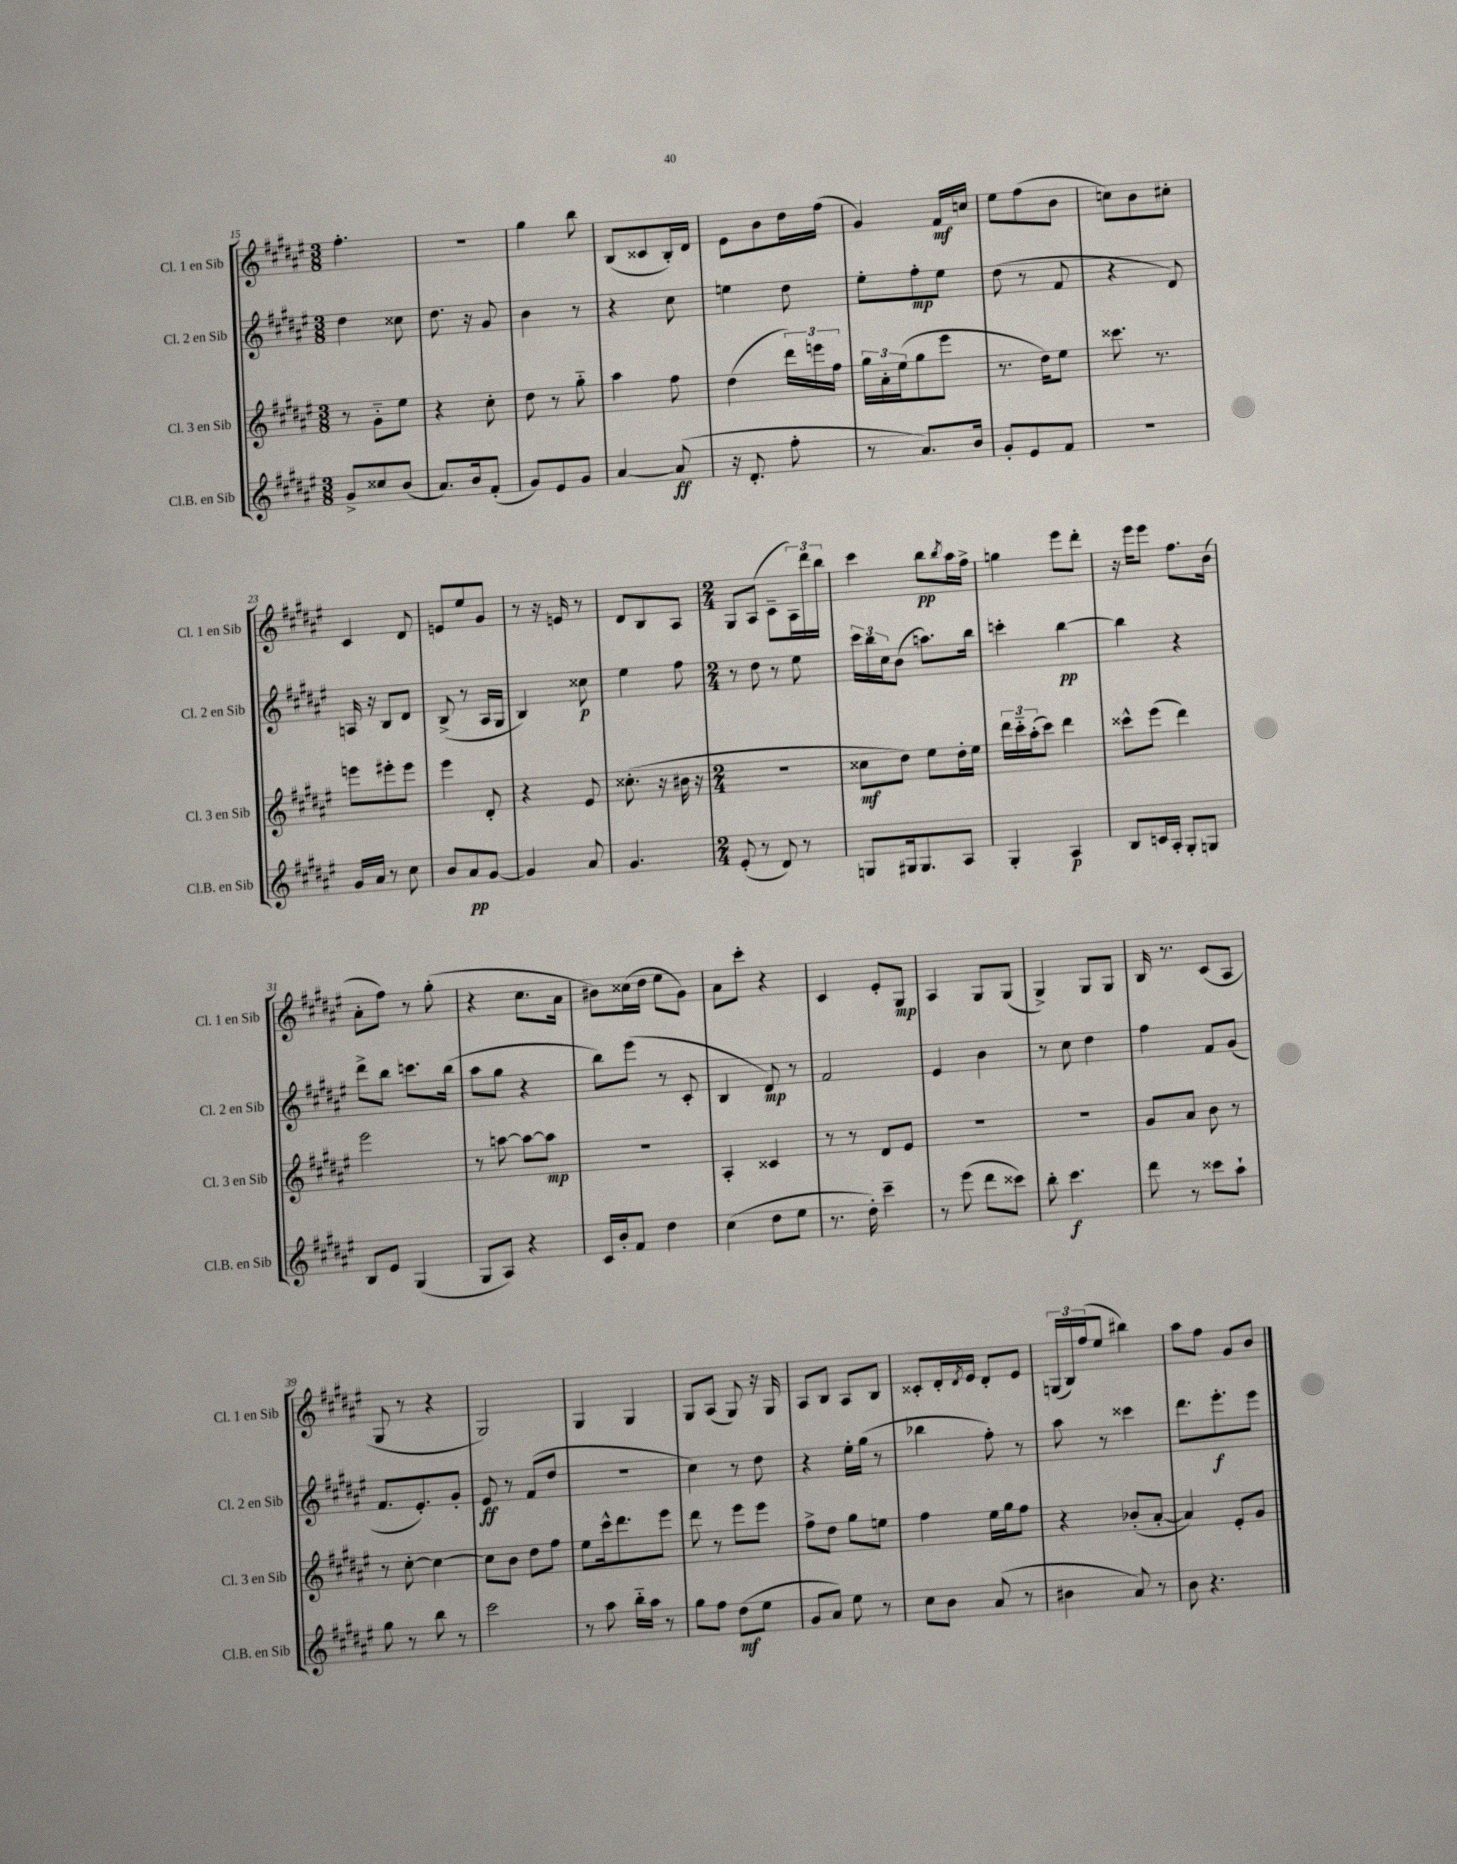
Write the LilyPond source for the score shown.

<<
\new StaffGroup <<
\new Staff = "s0" \with { instrumentName = "Cl. 1 en Sib" shortInstrumentName = "Cl. 1 en Sib" } {
    \clef treble \key fis \major \numericTimeSignature \time 3/8
    fis''4.-. |
    R4. |
    gis''4 b''8 |
    b8( cisis'8 b16-.) dis'16 |
    eis'8 b'8 dis''16 fis''16( |
    gis'4) fis'16\mf c''16 |
    eis''8 fis''8( b'8 |
    c''8) b'8 cis''8-. |
    cis'4 dis'8 |
    e'8 eis''8 gis'8 |
    r8 r16 e'16 r8 |
    dis'8 b8 ais8 |
    \numericTimeSignature \time 2/4 gis8 ais8( cis'8-- \tuplet 3/2 { ais16) dis'''16 b''16 } |
    cis'''4 b''8\pp \acciaccatura { b''8 } ais''16 fis''16-> |
    g''4 eis'''8 dis'''8-. |
    r16 eis'''16 eis'''8 fis''8. b'16( |
    ais'8-. fis''8) r8 gis''8-.( |
    r4 cis''8. ais'16 |
    bis'8) cisis''16( dis''16 eis''8 gis'8) |
    ais'8 cis'''8-. r4 |
    cis'4 eis'8-. gis8\mp |
    ais4 gis8 gis8( |
    gis4->) gis8 gis8 |
    b16 r8. cis'8( ais8 |
    gis8 r8 r4 |
    gis2) |
    gis4 gis4 |
    gis8 ais8( gis8) r16 gis16 |
    ais8 b8 ais8 b8 |
    cisis'8-. dis'16-. \acciaccatura { dis'8 } eis'16 dis'8-. eis'8 |
    \tuplet 3/2 { g16( b16) fis''16( } eis''8 bis''4) |
    ais''8 fis''8 gis'8 b'8 \bar "|." |
}
\new Staff = "s1" \with { instrumentName = "Cl. 2 en Sib" shortInstrumentName = "Cl. 2 en Sib" } {
    \clef treble \key fis \major \numericTimeSignature \time 3/8
    dis''4 cisis''8 |
    dis''8. r16 gis'8 |
    b'4 r8 |
    r4 cis''8 |
    e''4 dis''8 |
    eis''8-. fis''8-.\mp eis''8 |
    dis''8( r8 fis'8 |
    r4 dis'8) |
    a16 r16 b8 dis'8 |
    b8->( r8 ais16 gis16 |
    b4) cisis''8\p |
    eis''4 fis''8 |
    \numericTimeSignature \time 2/4 r8 dis''8 r8 eis''8 |
    \tuplet 3/2 { cis'''16 b''16 cis''16 } b'8( a''8.) b''16 |
    c'''4-. b''4~\pp |
    b''4 r4 |
    dis'''8-> b''8 c'''8. b''16( |
    ais''8 gis''8 r4 |
    b''8) eis'''8( r8 cis'8-. |
    b4 dis'8\mp) r8 |
    fis'2 |
    eis'4 b'4 |
    r8 cis''8 dis''4 |
    fis''4 fis'8 gis'8( |
    fis'8. eis'8.-.) gis'8-. |
    eis'8\ff r8 fis'8( dis''8 |
    r2 |
    cis''4) r8 dis''8 |
    r4 eis''16-. gis''16( r8 |
    bes''4 fis''8-.) r8 |
    ais''8 r8 cisis'''4 |
    dis'''8. eis'''8.-.\f eis'''8 \bar "|." |
}
\new Staff = "s2" \with { instrumentName = "Cl. 3 en Sib" shortInstrumentName = "Cl. 3 en Sib" } {
    \clef treble \key fis \major \numericTimeSignature \time 3/8
    r8 gis'8-_ eis''8 |
    r4 cis''8-. |
    dis''8 r8 gis''8-_ |
    ais''4 fis''8 |
    dis''4( \tuplet 3/2 { dis'''16) e'''16 fis''16 } |
    \tuplet 3/2 { gis''16 ais'16-. eis''16( } gis''8 eis'''8 |
    r8. dis''16) eis''8 |
    cisis'''8. r8. |
    e'''8 eis'''8-. eis'''8 |
    eis'''4 dis'8-. |
    r4 eis'8 |
    cisis''8.-.( r16 bis'16 r16 |
    \numericTimeSignature \time 2/4 R2 |
    cisis''8\mf dis''8) eis''8 dis''16-. eis''16 |
    \tuplet 3/2 { dis'''16 cis'''16-_ ais''16-.( } cis'''8) dis'''4 |
    cisis'''8-^ eis'''8( dis'''4) |
    eis'''2 |
    r8 a''8~ a''8~ a''8\mp |
    r2 |
    ais4-. cisis'4 |
    r8 r8 dis'8 eis'8 |
    R2 |
    R2 |
    gis'8 ais'8 b'8 r8 |
    r8 cis''8~-. cis''4~ |
    cis''8 b'8 dis''8 fis''8 |
    eis''8 cis'''16-^ dis'''8. eis'''8 |
    dis'''8 r8 eis'''8 eis'''8 |
    fis''8-> dis''8 gis''8 e''8 |
    fis''4 eis''16 gis''16 fis''8 |
    r4 bes'8-.( ais'8~-. |
    ais'4) eis'8-. gis'8 \bar "|." |
}
\new Staff = "s3" \with { instrumentName = "Cl.B. en Sib" shortInstrumentName = "Cl.B. en Sib" } {
    \clef treble \key fis \major \numericTimeSignature \time 3/8
    gis'8-> cisis''8 b'8( |
    ais'8.) b'16 fis'8-.( |
    gis'8) eis'8 gis'8 |
    ais'4~ ais'8\ff( |
    r16 dis'8.-. fis''8-. |
    r8 ais'8.) b'16 |
    gis'8-. eis'8 fis'8 |
    R4. |
    gis'16 ais'16 r8 cis''8 |
    b'8 ais'8\pp gis'8~ |
    gis'4 ais'8 |
    gis'4. |
    \numericTimeSignature \time 2/4 eis'8-.( r8 dis'8) r8 |
    g8 gis16 gis8. ais8 |
    gis4-. ais4\p |
    b8 c'16 ais16-. gis8-. g8 |
    b8 eis'8 gis4( |
    gis8 ais8) r4 |
    cis'16 b'16-. fis'8 dis''4 |
    cis''4( dis''8 eis''8 |
    r8. dis''16-.) cis'''4-- |
    r8 eis'''8( dis'''8 cisis'''8) |
    b''8-. cis'''4.\f |
    dis'''8 r8 cisis'''8 ais''8-! |
    gis''8 r8 b''8 r8 |
    cis'''2 |
    r8 ais''8 b''16-_ ais''16 r8 |
    gis''8 fis''8 dis''8\mf( eis''8 |
    gis'8 ais'8) eis''8 r8 |
    cis''8 b'8 ais'8( r8 |
    bis'4 ais'8) r8 |
    b'8 r4. \bar "|." |
}
>>
>>
\layout { \context { \Score currentBarNumber = #15 } }
